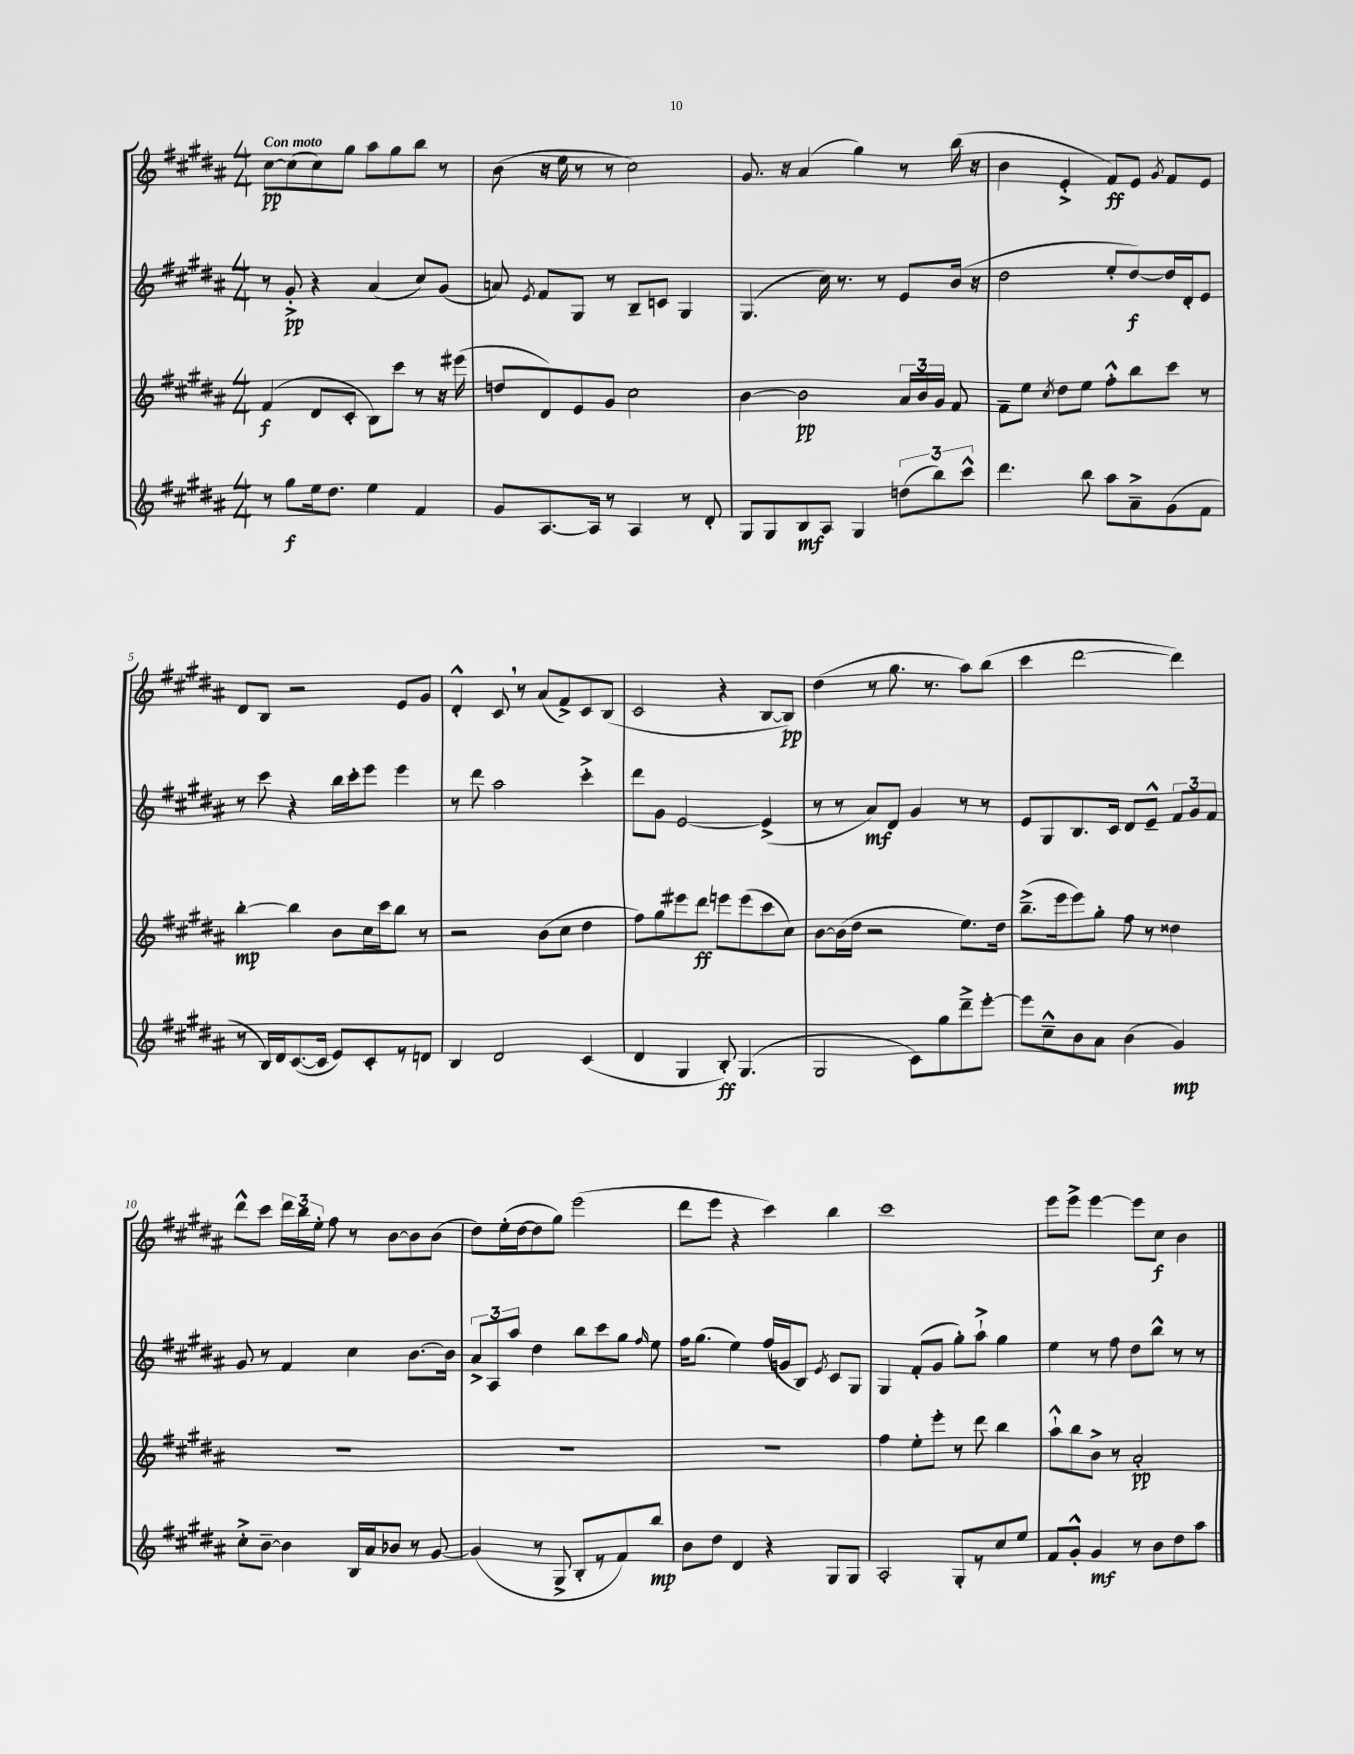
<<
\new StaffGroup <<
\new Staff = "s0" {
    \clef treble \key b \major \numericTimeSignature \time 4/4 \tempo "Con moto"
    \autoBeamOff cis''8[~\pp cis''8( cis''8) gis''8] ais''8[ gis''8 b''8] r8 |
    b'8( r16 e''16 r8 r8 cis''2) |
    gis'8. r16 ais'4( gis''4) r8 b''16( r16 |
    b'4 e'4-.-> fis'8[\ff) e'8] \acciaccatura { gis'8 } fis'8[ e'8] |
    dis'8[ b8] r2 e'8[ gis'8] |
    dis'4-.-^ cis'8 \breathe r8 ais'8[( fis'8->) cis'8 b8]( |
    cis'2 r4 b8[~ b8]\pp) |
    dis''4( r8 gis''8. r8. ais''8[) b''8]( |
    cis'''4 dis'''2~ dis'''4) |
    dis'''8[-^ cis'''8] \tuplet 3/2 { dis'''16[ b''16 e''16]-. } fis''8 r8 b'8[~ b'8 b'8]( |
    dis''8[) e''16-.( dis''16~ dis''8 gis''8]) e'''2( |
    dis'''8[ e'''8] r4 cis'''4) b''4 |
    cis'''1 |
    e'''8[ e'''8]-> e'''4~ e'''8[ cis''8]\f b'4 \bar "|." |
}
\new Staff = "s1" {
    \clef treble \key b \major \numericTimeSignature \time 4/4
    \autoBeamOff r8 gis'8-.->\pp r4 ais'4( cis''8[) gis'8]( |
    a'8) \acciaccatura { e'8 } fis'8[ gis8] r8 b8[-- c'8] gis4 |
    gis4.( cis''16) r8. r8 e'8[ b'16]( r16 |
    dis''2 e''8[-. dis''8~\f) dis''16 dis'16-. e'8] |
    r8 cis'''8 r4 b''16[ cis'''16-. e'''8] e'''4 |
    r8 dis'''8 ais''2 cis'''4-.-> |
    dis'''8[ gis'8] e'2~ e'4->( |
    r8 r8 ais'8[\mf) dis'8] gis'4 r8 r8 |
    e'8[ gis8 b8. cis'16] dis'8[ e'8]---^ \tuplet 3/2 { fis'8[ gis'8 fis'8] } |
    gis'8 r8 fis'4 cis''4 b'8.[~ b'16] |
    \tuplet 3/2 { ais'8[-> ais8 ais''8] } dis''4 b''8[ cis'''8 gis''8] \grace { fis''16 } e''8 |
    fis''16[ gis''8.]( e''4) fis''16[( g'16 b8]) \acciaccatura { e'8 } cis'8[ gis8] |
    gis4 fis'8[-.( gis'8] gis''8[-.) ais''8]-!-> gis''4 |
    e''4 r8 fis''8 dis''8[ b''8]-^ r8 r8 \bar "|." |
}
\new Staff = "s2" {
    \clef treble \key b \major \numericTimeSignature \time 4/4
    \autoBeamOff fis'4\f( dis'8[ cis'8]-. b8[) cis'''8] r8 r16 eis'''16( |
    d''8[ dis'8) e'8 gis'8] cis''2 |
    b'4~ b'2\pp \tuplet 3/2 { ais'16[ b'16 gis'16] } fis'8 |
    fis'8[-- e''8] \acciaccatura { cis''8 } dis''8[ e''8] fis''8[-.-^ b''8 cis'''8] r8 |
    b''4~-.\mp b''4 b'8[ cis''16 cis'''16 b''8] r8 |
    r2 b'8[( cis''8] dis''4 |
    fis''8[) gis''8 eis'''8 dis'''8]\ff e'''8[ e'''8( cis'''8 cis''8]) |
    b'8[~ b'16( dis''16] r2 e''8.[) dis''16] |
    b''8.[--->( e'''16 e'''8) gis''8]-. fis''8 r8 disis''4 |
    R1 |
    R1 |
    R1 |
    fis''4 e''8[-. e'''8]-. r8 dis'''8 b''4 |
    ais''8[-!-^ b''8 b'8]-> r8 ais'2-.\pp \bar "|." |
}
\new Staff = "s3" {
    \clef treble \key b \major \numericTimeSignature \time 4/4
    \autoBeamOff r8 gis''8[\f e''16 dis''8.] e''4 fis'4 |
    gis'8[ ais8.~ ais16] r8 ais4 r8 dis'8-. |
    gis8[ gis8 b8\mf ais8] gis4 \tuplet 3/2 { d''8[( b''8) cis'''8]-^ } |
    dis'''4. b''8 ais''8[ ais'8---> gis'8( fis'8] |
    r8 b16[) dis'16 cis'8.~( cis'16] e'8[) cis'8-. r8 d'8] |
    b4 dis'2 cis'4( |
    dis'4 gis4 b8-.\ff) gis4.( |
    gis2 cis'8[) gis''8 dis'''8---> e'''8]~-. |
    e'''8[ cis''8---^ b'8 ais'8] b'4( gis'4\mp) |
    cis''8[-.-> b'8]~-- b'4 b16[ ais'16 bes'8] r8 gis'8~ |
    gis'4( r8 gis8-> b8[-. r8 fis'8) b''8]\mp |
    b'8[ dis''8] dis'4 r4 gis8[ gis8] |
    ais2-. gis8[-. r8 cis''8 e''8] |
    fis'8[ gis'8]-.-^ gis'4\mf r8 b'8[ dis''8 ais''8] \bar "|." |
}
>>
>>
